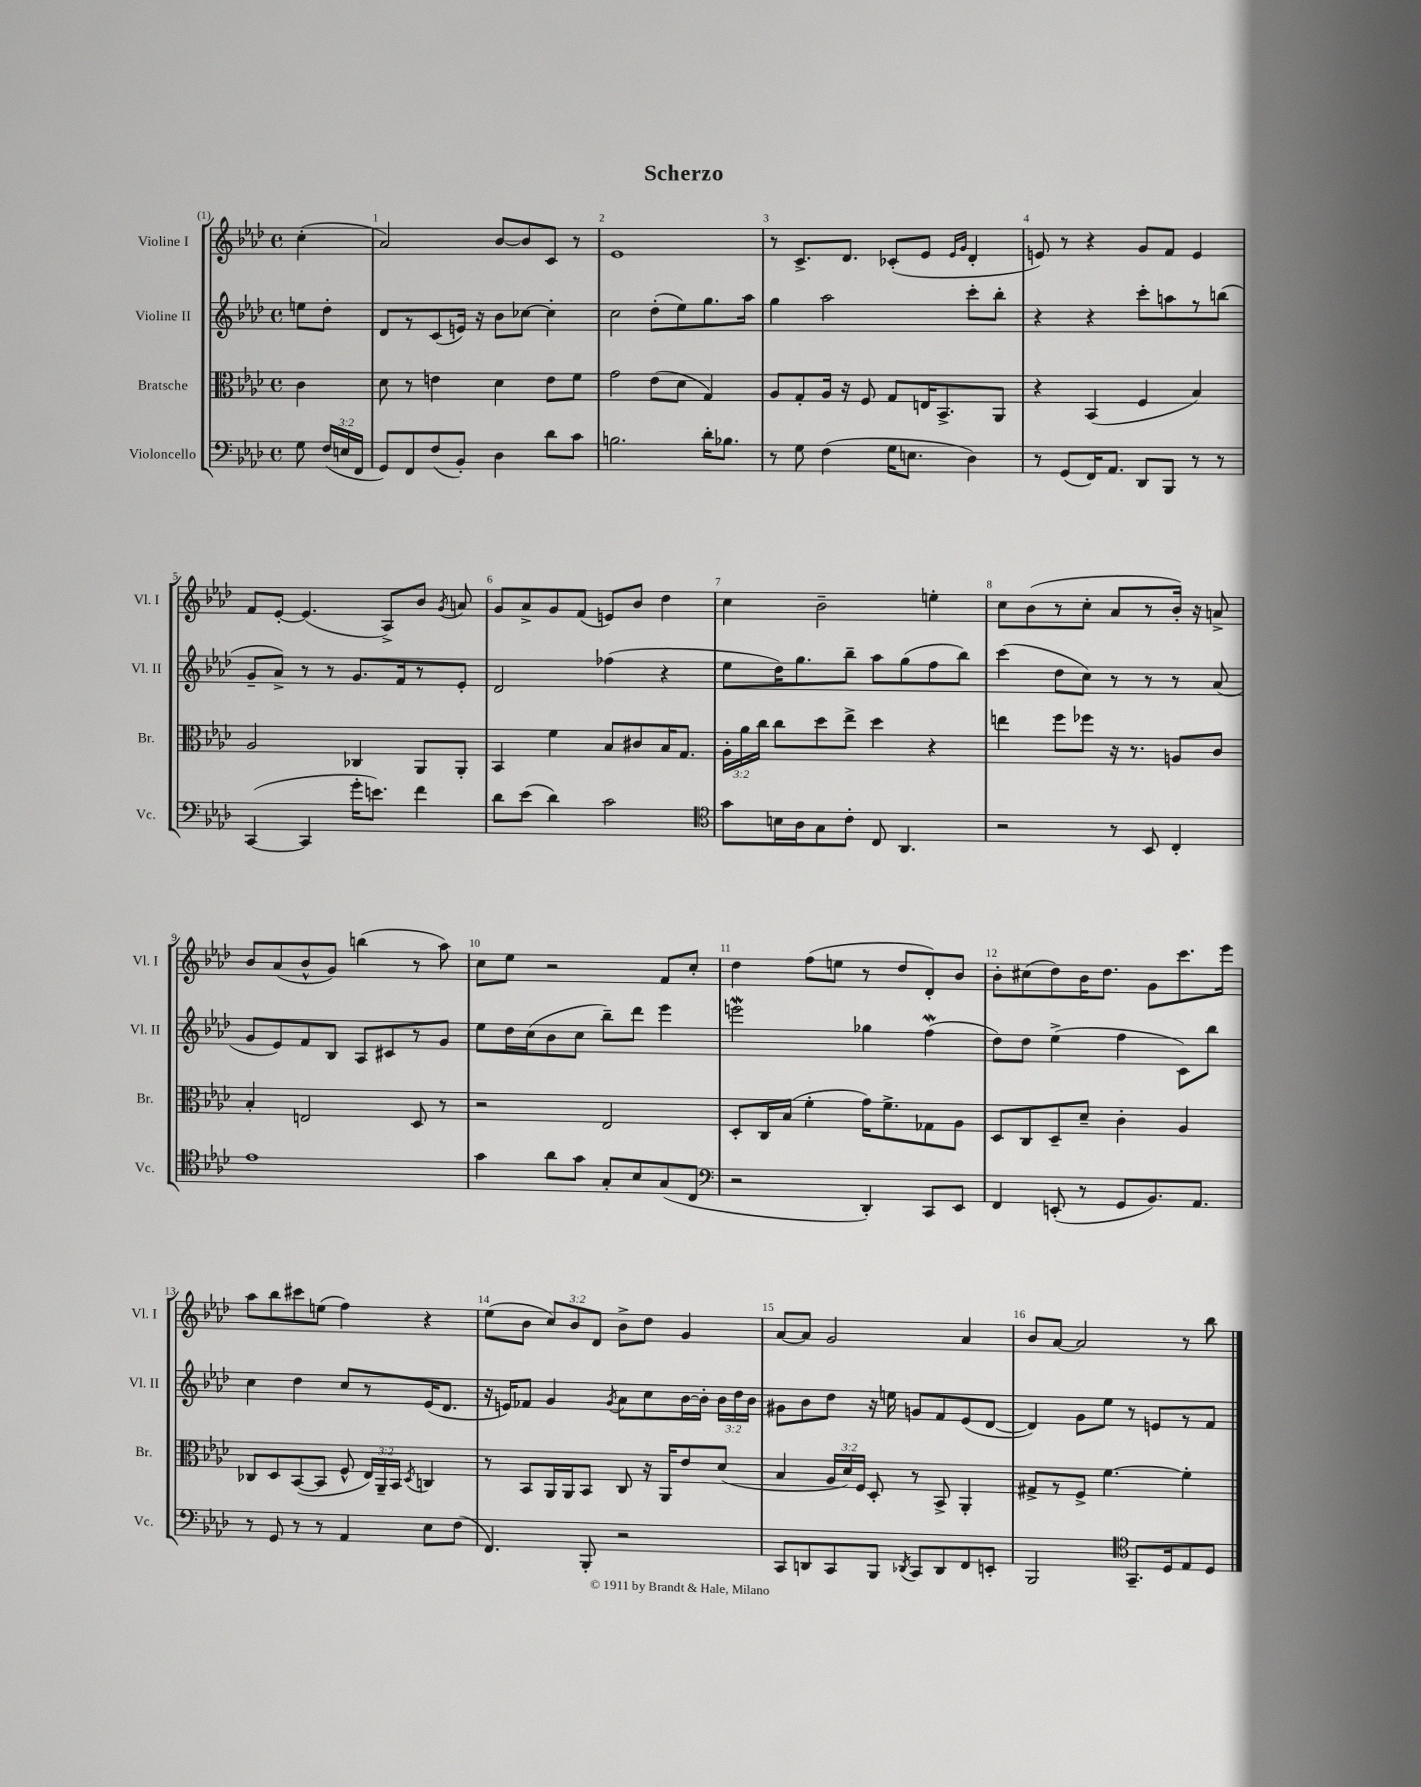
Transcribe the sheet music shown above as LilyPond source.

\header { title = "Scherzo" }
<<
\new StaffGroup <<
\new Staff = "s0" \with { instrumentName = "Violine I" shortInstrumentName = "Vl. I" } {
    \clef treble \key aes \major \defaultTimeSignature \time 4/4 \override Staff.TupletNumber.text = #tuplet-number::calc-fraction-text \partial 4
    \autoBeamOff c''4-.( |
    aes'2) bes'8[~ bes'8 c'8] r8 |
    ees'1 |
    r8 c'8.[-> des'8.] ces'8[-.( ees'8] \grace { ees'16[ g'16] } des'4-. |
    e'8) r8 r4 g'8[ f'8] e'4 |
    f'8[ ees'8]~-. ees'4.( aes8[->) bes'8] \acciaccatura { g'8 } a'8 |
    g'8[ aes'8-> g'8 f'8]( e'8[) bes'8] des''4 |
    c''4 bes'2-- e''4-. |
    c''8[ bes'8( r8 c''8]-. aes'8[ r8 bes'16]-.) r16 a'8-> |
    bes'8[ aes'8( bes'8-^ g'8]) b''4( r8 aes''8) |
    c''8[ ees''8] r2 f'8[ c''8]-. |
    des''4 f''8[( e''8] r8 des''8[ des'8-.) bes'8] |
    bes'8[-. cis''8( des''8) bes'16 des''8.] g'8[ c'''8. ees'''16] |
    aes''8[ bes''8 cis'''8 e''8]( f''4) r4 |
    ees''8[( bes'8] \tuplet 3/2 { c''8[) bes'8 des'8] } bes'8[-> des''8] g'4 |
    aes'8[~ aes'8] g'2 aes'4 |
    bes'8[ aes'8]~ aes'2 r8 bes''8 \bar "|." |
}
\new Staff = "s1" \with { instrumentName = "Violine II" shortInstrumentName = "Vl. II" } {
    \clef treble \key aes \major \defaultTimeSignature \time 4/4 \override Staff.TupletNumber.text = #tuplet-number::calc-fraction-text \partial 4
    \autoBeamOff e''8[ des''8]-. |
    des'8[ r8 c'8( e'16]) r16 bes'8[ ces''8]~ ces''4-. |
    c''2 des''8[-.( ees''8) g''8. aes''16] |
    g''4 aes''2 c'''8[-. bes''8]-. |
    r4 r4 c'''8[-. a''8 r8 b''8]( |
    g'8[-- aes'8]->) r8 r8 g'8.[ f'16 r8 ees'8]-. |
    des'2 fes''4( r4 |
    ees''8[ des''16) g''8. bes''8]-- aes''8[ g''8( f''8 bes''8]) |
    c'''4( des''8[ c''8]) r8 r8 r8 aes'8( |
    g'8[ ees'8) f'8 bes8] aes8[ cis'8 r8 g'8] |
    ees''8[ des''16 c''16( bes'8 c''8] bes''8[--) des'''8] ees'''4 |
    e'''2\mordent ges''4 f''4\mordent( |
    des''8[) des''8] ees''4->( f''4 c'8[) bes''8] |
    c''4 des''4 c''8[ r8 ees'16( des'8.] |
    r16 e'16[) fes'8] g'4 \acciaccatura { g'8 } aes'8[ c''8 bes'16~ bes'16]-. \tuplet 3/2 { bes'16[ des''16 bes'16] } |
    gis'8[ bes'8 des''8] r16 e''16 g'8[ f'8 ees'8( des'8]~ |
    des'4) g'8[ ees''8] r8 e'8[ r8 f'8] \bar "|." |
}
\new Staff = "s2" \with { instrumentName = "Bratsche" shortInstrumentName = "Br." } {
    \clef alto \key aes \major \defaultTimeSignature \time 4/4 \override Staff.TupletNumber.text = #tuplet-number::calc-fraction-text \partial 4
    \autoBeamOff c'4 |
    des'8 r8 e'4 des'4 e'8[ f'8] |
    g'2 ees'8[( des'8] g4) |
    aes8[ g8-. aes16] r16 f8 g8[ e16 bes,8.-> aes,8] |
    r4 bes,4( f4 bes4) |
    aes2 ces4 aes,8[ aes,8]-. |
    bes,4 f'4 bes8[ cis'8 bes16 g8.] |
    \tuplet 3/2 { aes16[-. aes'16 c''16] } c''8[ des''8 ees''8]-> des''4 r4 |
    e''4 f''8[ fes''8] r16 r8. a8[ c'8] |
    bes4-. e2 des8 r8 |
    r2 ees2 |
    des8[-. c16 bes16]( f'4-. g'16[) f'8.-> ges8 aes8] |
    des8[ c8 des8-- des'8]-- c'4-. aes4 |
    ces8[ des8 bes,8~( bes,8] f8-^ \tuplet 3/2 { ees16[) aes,16-- bes,16] } \acciaccatura { des8 } c4 |
    r8 bes,8[ aes,16 aes,16 bes,8] c8 r16 aes,16[ ees'8 des'8]( |
    bes4 \tuplet 3/2 { aes16[ des'16) f16] } des8-. r8 bes,8-> aes,4-. |
    gis8[-> r8 f8]-> f'4.~ f'4-. \bar "|." |
}
\new Staff = "s3" \with { instrumentName = "Violoncello" shortInstrumentName = "Vc." } {
    \clef bass \key aes \major \defaultTimeSignature \time 4/4 \override Staff.TupletNumber.text = #tuplet-number::calc-fraction-text \partial 4
    \autoBeamOff g8 \tuplet 3/2 { f16[( e16 f,16] } |
    g,8[) f,8 f8( bes,8]-.) des4 des'8[ c'8] |
    b2. des'16[-. bes8.] |
    r8 g8 f4( g16[ e8.] des4) |
    r8 g,8[( f,16) aes,8.] des,8[ bes,,8] r8 r8 |
    c,4~( c,4 g'16[-. e'8.]) f'4 |
    des'8[ ees'8]( des'4) c'2 |
    \clef tenor g'8[ b16 aes16 g8 c'8]-. c8 aes,4. |
    r2 r8 bes,8 c4-. |
    ees'1 |
    g'4 aes'8[ g'8] g8[-. bes8 g8( c8] |
    \clef bass r2 des,4-.) c,8[ ees,8] |
    f,4 e,8-.( r8 g,8[ bes,8.) aes,8.] |
    r8 g,8 r8 r8 aes,4 ees8[ f8]( |
    f,4.) bes,,8-. r2 |
    c,8[ d,8 c,8 bes,,8] \acciaccatura { des,8 } c,8[ des,8 f,8 e,8]-. |
    bes,,2 \clef tenor g,8.[-- des16 ees8 des8] \bar "|." |
}
>>
>>
\layout { \context { \Score \override BarNumber.break-visibility = ##(#f #t #t) barNumberVisibility = #all-bar-numbers-visible } }
